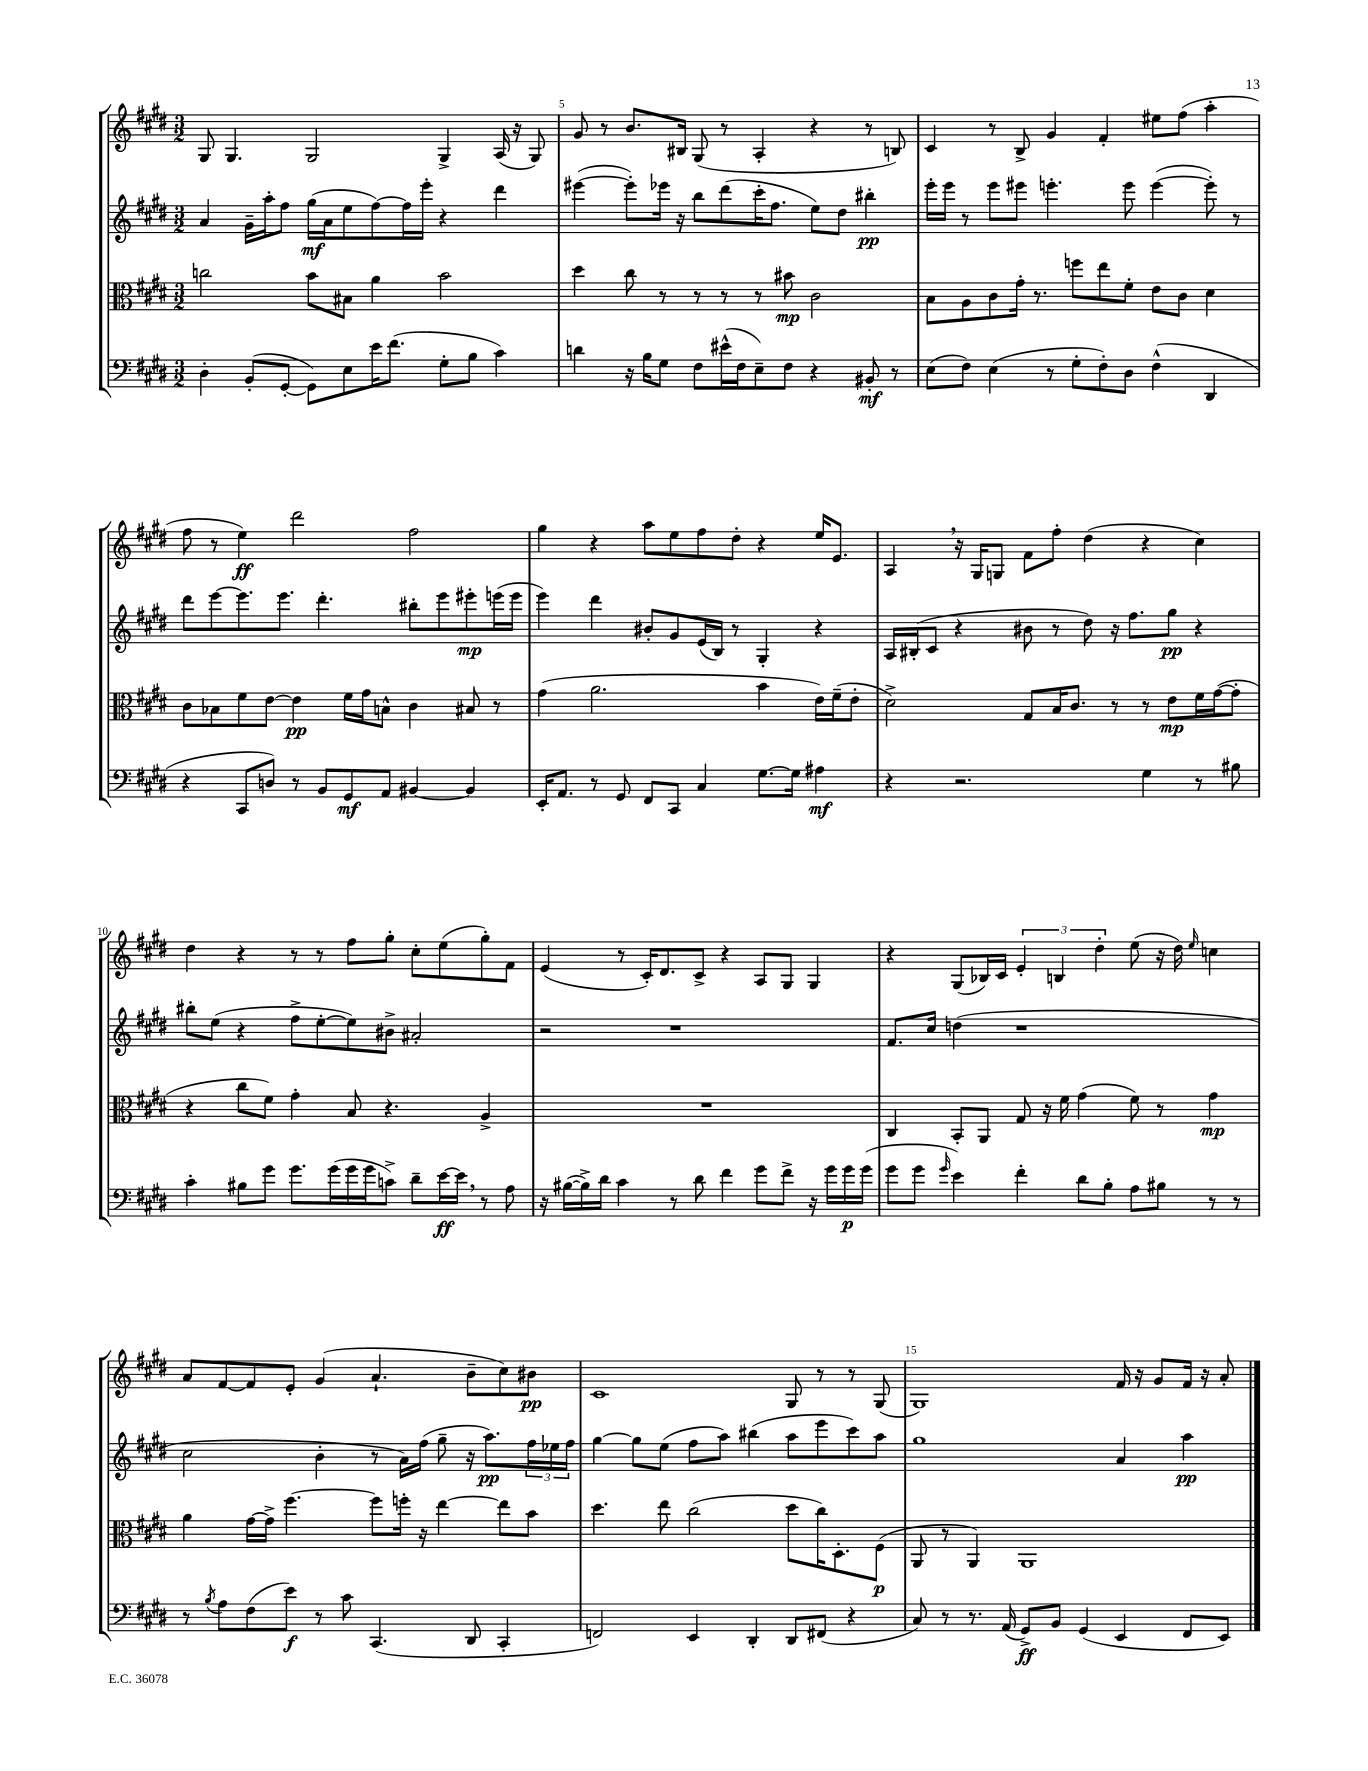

**kern	**kern	**kern	**kern
*staff4	*staff3	*staff2	*staff1
*clefF4	*clefC3	*clefG2	*clefG2
*k[f#c#g#d#]	*k[f#c#g#d#]	*k[f#c#g#d#]	*k[f#c#g#d#]
*M3/2	*M3/2	*M3/2	*M3/2
4D#'\	2cc\	4a/	8G#/
.	.	.	4.G#/
(8BB'/L	.	16g#~\LL	.
.	.	16aa'\J	.
[8GG#'/J	.	8ff#\J	.
8GG#\]L)	8b\L	(16gg#\LL	2G#/
.	.	16a\J	.
8E\	8B#\J	8ee\	.
16e\K	4a\	[8ff#\)	.
(8.f#\J	.	.	.
.	.	16ff#\]L	.
.	.	16eee'\JJ	.
8G#'\L	2b\	4r	4G#^/
8B\J	.	.	.
4c#\)	.	4ddd#\	(16A/
.	.	.	16r
.	.	.	8G#/)
=	=	=	=
4d\	4dd#\	([4eee#\	8g#/
.	.	.	8r
16r	8cc#\	8eee#'\]L)	8.b/L
16B\LK	.	.	.
8G#\J	8r	16eee-\Jk	.
.	.	16r	16B#/Jk
8F#\L	8r	8bb\L	(8G#/
(16e#^^\L	8r	(8ddd#\	8r
16F#\J	.	.	.
8E~\)	8r	16ccc#'\K	4A'/
.	.	8.ff#\J	.
8F#\J	8b#\	.	.
4r	2c#\	8ee\L)	4r
.	.	8dd#\J	.
8BB#'/	.	4bb#'\	8r
8r	.	.	8B/)
=	=	=	=
(8E\L	8B\L	16eee'\LL	4c#/
.	.	16eee\JJ	.
8F#\J)	8A\	8r	.
(4E\	8c#\	8eee\L	8r
.	16g#'\Jk	8eee#\J	8B^/
.	8.r	.	.
8r	.	4.eee'\	4g#/
8G#'\L	8ff\L	.	.
8F#'\)	8ee\	.	4f#'/
8D#\J	8f#'\J	8eee\	.
(4F#^^\	8e\L	([4eee\	8ee#\L
.	8c#\J	.	(8ff#\J
4DD#/	4d#\	8eee'\])	4aa'\
.	.	8r	.
=	=	=	=
4r	8c#\L	8ddd#\L	8ff#\
.	8B-\	[8eee\	8r
8CC#/L	8f#\	8.eee\]	4ee\)
8D/J)	[8e\J	.	.
.	.	8.eee\J	.
8r	4e\]	.	2ddd#\
8BB/L	.	4.ddd#'\	.
8GG#/	16f#\LL	.	.
.	16g#\J	.	.
8AA/J	8B^^\J	.	.
[4BB#/	4c#\	8bb#'\L	2ff#\
.	.	8eee\	.
4BB#/]	8B#/	8eee#'\	.
.	8r	(16eee\L	.
.	.	16eee\JJ	.
=	=	=	=
16EE'/LK	(4g#\	4eee\)	4gg#\
8.AA/J	.	.	.
8r	2.a\	4ddd#\	4r
8GG#/	.	.	.
8FF#/L	.	8b#'/L	8aa\L
8CC#/J	.	8g#/	8ee\
4C#/	.	(16e/L	8ff#\
.	.	16B/JJ)	.
.	.	8r	8dd#'\J
[8.G#\L	4b\	4G#'/	4r
16G#\]Jk	.	.	.
4A#\	16e\LL)	4r	16ee/LK
.	(16f#~\J	.	8.e/J
.	8e'\J	.	.
=	=	=	=
4r	2d#^\)	16A/LL	4A/
.	.	(16B#'/J	.
.	.	8c#/J	.
2.r	.	4r	16r
.	.	.	16G#/LK
.	.	.	8G/J
.	8G#/L	8b#\	8f#\L
.	16B/K	8r	8ff#'\J
.	8.c#/J	.	.
.	.	8dd#\)	(4dd#\
.	8r	16r	.
.	.	8.ff#\L	.
4G#\	8r	.	4r
.	8e\L	8gg#\J	.
8r	16f#\L	4r	4cc#\)
.	([16g#\J	.	.
8B#\	8g#'\]J	.	.
=	=	=	=
4c#'\	4r	8bb#'\L	4dd#\
.	.	(8ee\J	.
8B#\L	8cc#\L	4r	4r
8g#\J	8f#\J)	.	.
8.g#\L	4g#'\	8ff#^\L	8r
.	.	[8ee'\	8r
(16g#\L	.	.	.
16g#\	8B/	8ee\])	8ff#\L
16g#\J	.	.	.
8c^\J)	4.r	8b#^\J	8gg#'\J
8d#~\L	.	2a#'/	8cc#'\L
[16e\L	.	.	(8ee\
16e\]JJ	.	.	.
8r	4A^/	.	8gg#'\)
8A\	.	.	8f#\J
=	=	=	=
16r	1.r	2r	(4e/
([16B#\LL	.	.	.
16B#^\])	.	.	.
16d#\JJ	.	.	.
4c#\	.	.	8r
.	.	.	16c#'/LK)
.	.	.	8.d#/
8r	.	1r	.
8d#\	.	.	8c#^/J
4f#\	.	.	4r
8g#\L	.	.	8A/L
8f#^\J	.	.	8G#/J
16r	.	.	4G#/
16g#\LL	.	.	.
16g#\	.	.	.
(16g#\JJ	.	.	.
=	=	=	=
8g#\L	4C#/	8.f#/L	4r
8g#\J	.	.	.
.	.	16cc#/Jk	.
16qqg#/	.	.	.
4e\)	8BB'/L	(4dd\	(8G#/L
.	8AA/J	.	16B-/L)
.	.	.	16c#/JJ
4f#'\	8G#/	1r	6e'/
.	16r	.	.
.	.	.	6B/
.	16f#\	.	.
8d#\L	(4g#\	.	.
.	.	.	6dd#'\
8B'\J	.	.	.
8A\L	8f#\)	.	(8ee\
8B#\J	8r	.	16r
.	.	.	16dd#\)
.	.	.	16qqee/
8r	4g#\	.	4cc\
8r	.	.	.
=	=	=	=
8r	4a\	2cc#\	8a/L
8qB/	.	.	.
8A\L	.	.	[8f#/
(8F#\	[16g#\LL	.	8f#/]
.	16g#^\]JJ	.	.
8e\J)	[4.ff#\	.	8e'/J
8r	.	4b'\	(4g#/
8c#\	.	.	.
(4.CC#/	8ff#\]L	8r	4.a`/
.	16ff'\Jk	16a\LL)	.
.	16r	(16ff#\JJ	.
.	[4ee\	8gg#~\	.
8DD#/	.	16r	8b~\L
.	.	8.aa\L)	.
4CC#'/	8ee\]L	.	8cc#\)
.	8b\J	24ff#\L	8b#\J
.	.	24ee-\	.
.	.	24ff#\JJ	.
=	=	=	=
2FF/)	4.dd#\	[4gg#\	1c#
.	.	8gg#\]L	.
.	8ee\	(8ee\J	.
4EE/	(2cc#\	8ff#\L	.
.	.	8aa\J)	.
4DD#'/	.	(4bb#\	.
8DD#/L	8dd#\L	8aa\L	8G#/
(8FF#/J	16cc#\K)	8eee\	8r
.	8.D#'\	.	.
4r	.	8ccc#\)	8r
.	(8F#\J	8aa\J	(8G#/
=	=	=	=
8C#/)	8AA/	1gg#	1G#)
8r	8r	.	.
8.r	4AA/)	.	.
(16AA/	.	.	.
8GG#^/L)	1AA	.	.
8BB/J	.	.	.
(4GG#/	.	.	.
4EE/	.	4a/	16f#/
.	.	.	16r
.	.	.	8g#/L
8FF#/L	.	4aa\	16f#/Jk
.	.	.	16r
8EE/J)	.	.	8a'/
==	==	==	==
*-	*-	*-	*-
